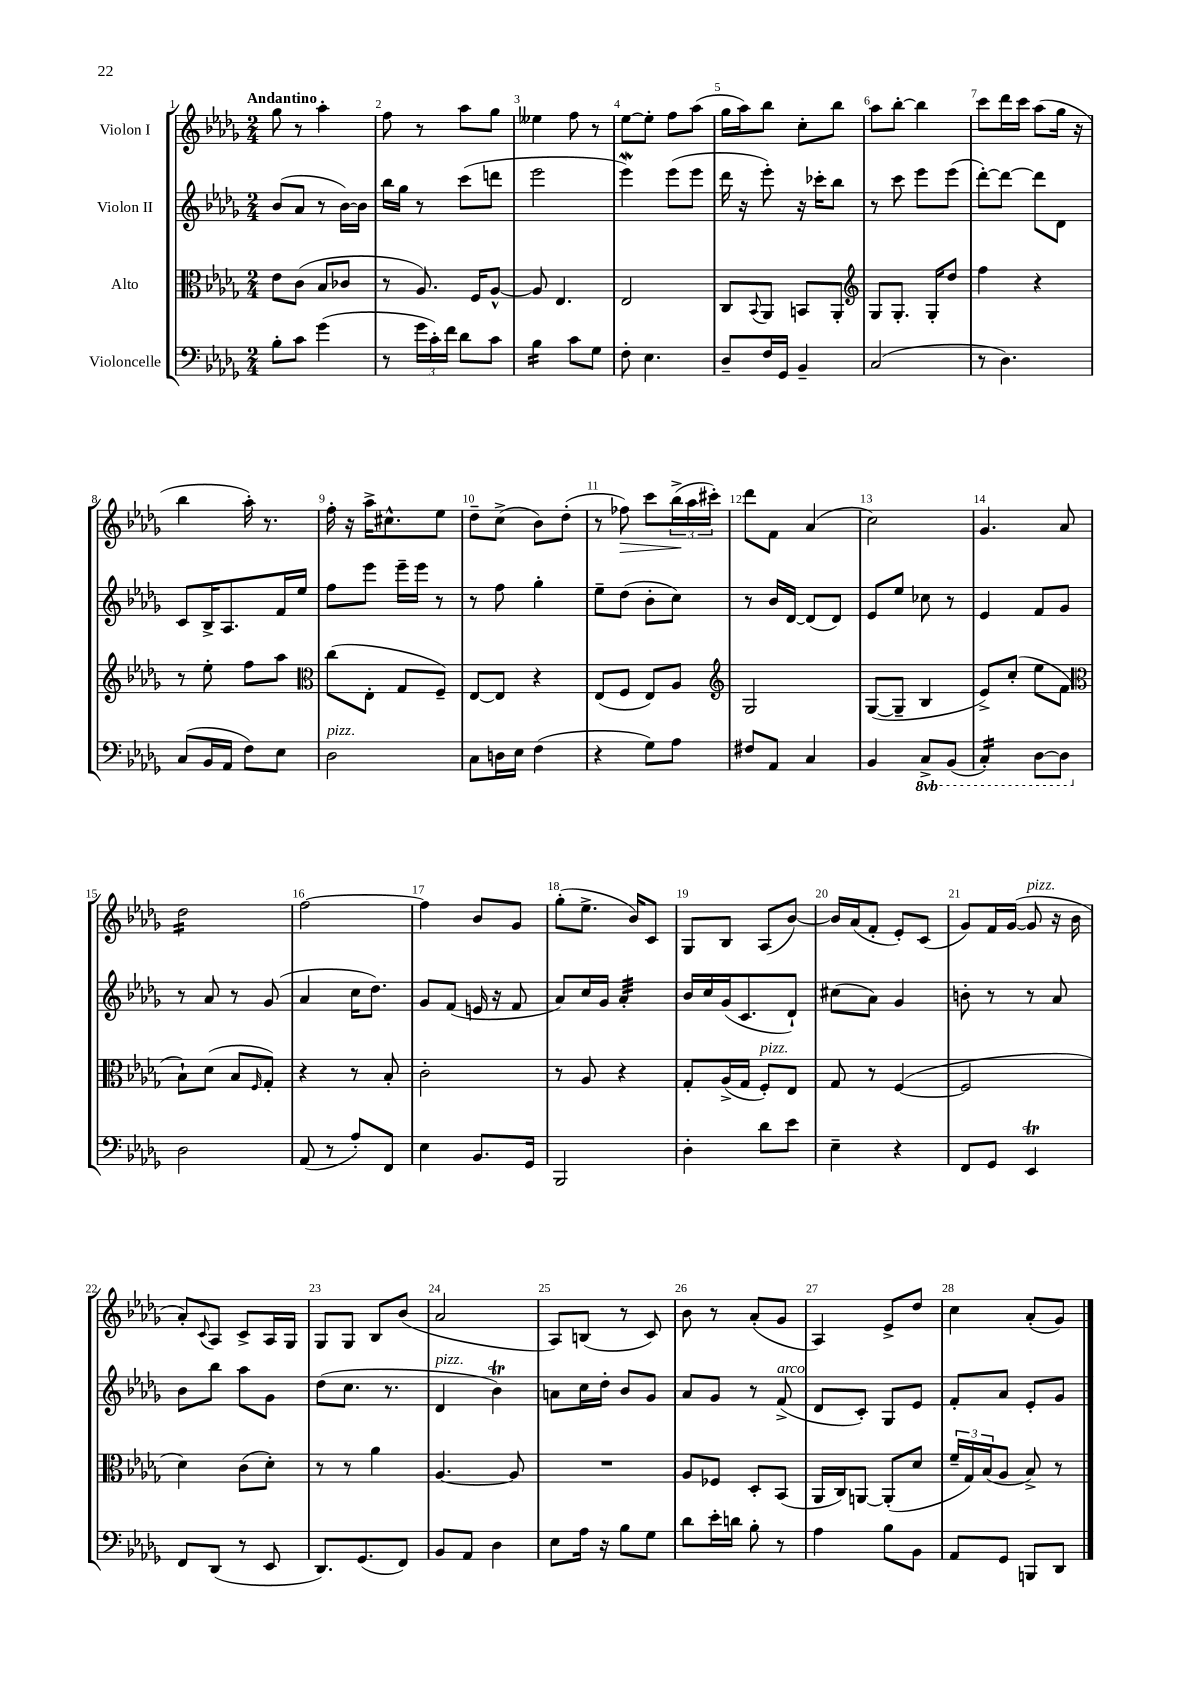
<<
\new StaffGroup <<
\new Staff = "s0" \with { instrumentName = "Violon I" } {
    \clef treble \key des \major \numericTimeSignature \time 2/4 \tempo "Andantino"
    ges''8 r8 aes''4-. |
    f''8 r8 aes''8 ges''8 |
    eeses''4 f''8 r8 |
    ees''8~ ees''8-. f''8 aes''8( |
    ges''16 aes''16) bes''8 c''8-. bes''8 |
    aes''8 bes''8~-. bes''4 |
    c'''8 des'''16 c'''16 aes''8( ges''16 r16 |
    bes''4 aes''16-.) r8. |
    f''16-. r16 aes''16-> cis''8.-^ ees''8 |
    des''8-- c''8->( bes'8) des''8-.( |
    r8 fes''8\>) c'''8 \tuplet 3/2 { bes''16->\!( aes''16 cis'''16-.) } |
    des'''8 f'8 aes'4( |
    c''2) |
    ges'4. aes'8 |
    des''2:16 |
    f''2~ |
    f''4 bes'8 ges'8 |
    ges''8-.( ees''8.-> bes'16) c'8 |
    ges8 bes8 aes8( bes'8~) |
    bes'16 aes'16( f'8-. ees'8-.) c'8( |
    ges'8) f'16 ges'16~( ges'8^\markup { \italic "pizz." } r16 bes'16 |
    aes'8-.) \appoggiatura { c'8 } aes8 c'8-> aes16 ges16 |
    ges8 ges8 bes8 bes'8( |
    aes'2 |
    aes8) b8( r8 c'8) |
    bes'8 r8 aes'8-.( ges'8 |
    aes4) ees'8-> des''8 |
    c''4 aes'8-.( ges'8) \bar "|." |
}
\new Staff = "s1" \with { instrumentName = "Violon II" } {
    \clef treble \key des \major \numericTimeSignature \time 2/4
    bes'8( aes'8 r8 bes'16~) bes'16 |
    bes''16 ges''16 r8 c'''8( d'''8 |
    ees'''2 |
    ees'''4\mordent) ees'''8( ees'''8 |
    des'''16 r16 ees'''8-.) r16 ces'''16-. bes''8 |
    r8 c'''8 ees'''8 ees'''8( |
    des'''8~-.) des'''8~ des'''8 des'8 |
    c'8 bes16-> aes8. f'16 ees''16 |
    f''8 ees'''8 ees'''16-- ees'''16 r8 |
    r8 f''8 ges''4-. |
    ees''8-- des''8( bes'8-. c''8) |
    r8 bes'16 des'16~ des'8( des'8) |
    ees'8 ees''8 ces''8 r8 |
    ees'4 f'8 ges'8 |
    r8 aes'8 r8 ges'8( |
    aes'4 c''16 des''8.) |
    ges'8 f'8( e'16 r16 f'8 |
    aes'8) c''16 ges'16 aes'4:32-. |
    bes'16 c''16 ges'16( c'8. des'8-!) |
    cis''8( aes'8) ges'4 |
    b'8-. r8 r8 aes'8 |
    bes'8 bes''8 aes''8 ges'8 |
    des''8( c''8. r8. |
    des'4^\markup { \italic "pizz." } bes'4\trill) |
    a'8 c''16 des''16-. bes'8 ges'8 |
    aes'8 ges'8 r8 f'8->^\markup { \italic "arco" }( |
    des'8 c'8-.) ges8 ees'8 |
    f'8-. aes'8 ees'8-. ges'8 \bar "|." |
}
\new Staff = "s2" \with { instrumentName = "Alto" } {
    \clef alto \key des \major \numericTimeSignature \time 2/4
    ees'8 c'8( bes8 ces'8 |
    r8 aes8.) f16 aes8~-^ |
    aes8 ees4. |
    ees2 |
    c8 \appoggiatura { bes,8 } aes,8 b,8 aes,8-. |
    \clef treble ges8 ges8.-. ges16-. des''8 |
    f''4 r4 |
    r8 ees''8-. f''8 aes''8 |
    \clef alto c''8( ees8-. ges8 f8--) |
    ees8~ ees8 r4 |
    ees8( f8 ees8) aes8 |
    \clef treble ges2 |
    ges8~( ges8-- bes4 |
    ees'8->) c''8-.( ees''8 f'8 |
    \clef alto bes8-!) des'8( bes8 \grace { f16 } ges8-.) |
    r4 r8 bes8-. |
    c'2-. |
    r8 aes8 r4 |
    ges8-. aes16->( ges16 f8-.^\markup { \italic "pizz." }) ees8 |
    ges8 r8 f4~( |
    f2 |
    des'4) c'8( des'8-.) |
    r8 r8 aes'4 |
    aes4.~ aes8 |
    R2 |
    aes8 fes8 des8-. bes,8( |
    aes,16 c16) a,8~ a,8-.( des'8 |
    \tuplet 3/2 { f'16-- ges16) bes16( } aes8 bes8->) r8 \bar "|." |
}
\new Staff = "s3" \with { instrumentName = "Violoncelle" } {
    \clef bass \key des \major \numericTimeSignature \time 2/4 \set Staff.ottavationMarkups = #ottavation-simple-ordinals
    bes8-. c'8 ges'4( |
    r8 \tuplet 3/2 { ges'16 c'16-.) f'16 } des'8 c'8 |
    bes4:16 c'8 ges8 |
    f8-. ees4. |
    des8-- f16 ges,16 bes,4-- |
    c2( |
    r8 des4.) |
    c8( bes,16 aes,16 f8) ees8 |
    des2^\markup { \italic "pizz." } |
    c8 d16 ees16 f4( |
    r4 ges8) aes8 |
    fis8 aes,8 c4 |
    bes,4 \ottava #-1 c,8-> bes,,8( |
    c,4:16-.) des,8~ des,8 \ottava #0 |
    des2 |
    aes,8( r8 aes8-.) f,8 |
    ees4 bes,8. ges,16 |
    bes,,2 |
    des4-. des'8 ees'8 |
    ees4-- r4 |
    f,8 ges,8 ees,4\trill |
    f,8 des,8( r8 ees,8 |
    des,8.) ges,8.( f,8) |
    bes,8 aes,8 des4 |
    ees8 aes16 r16 bes8 ges8 |
    des'8 ees'16-. d'16 bes8-. r8 |
    aes4 bes8 bes,8 |
    aes,8 ges,8 b,,8 des,8 \bar "|." |
}
>>
>>
\layout { \context { \Score \override BarNumber.break-visibility = ##(#f #t #t) barNumberVisibility = #all-bar-numbers-visible } }
